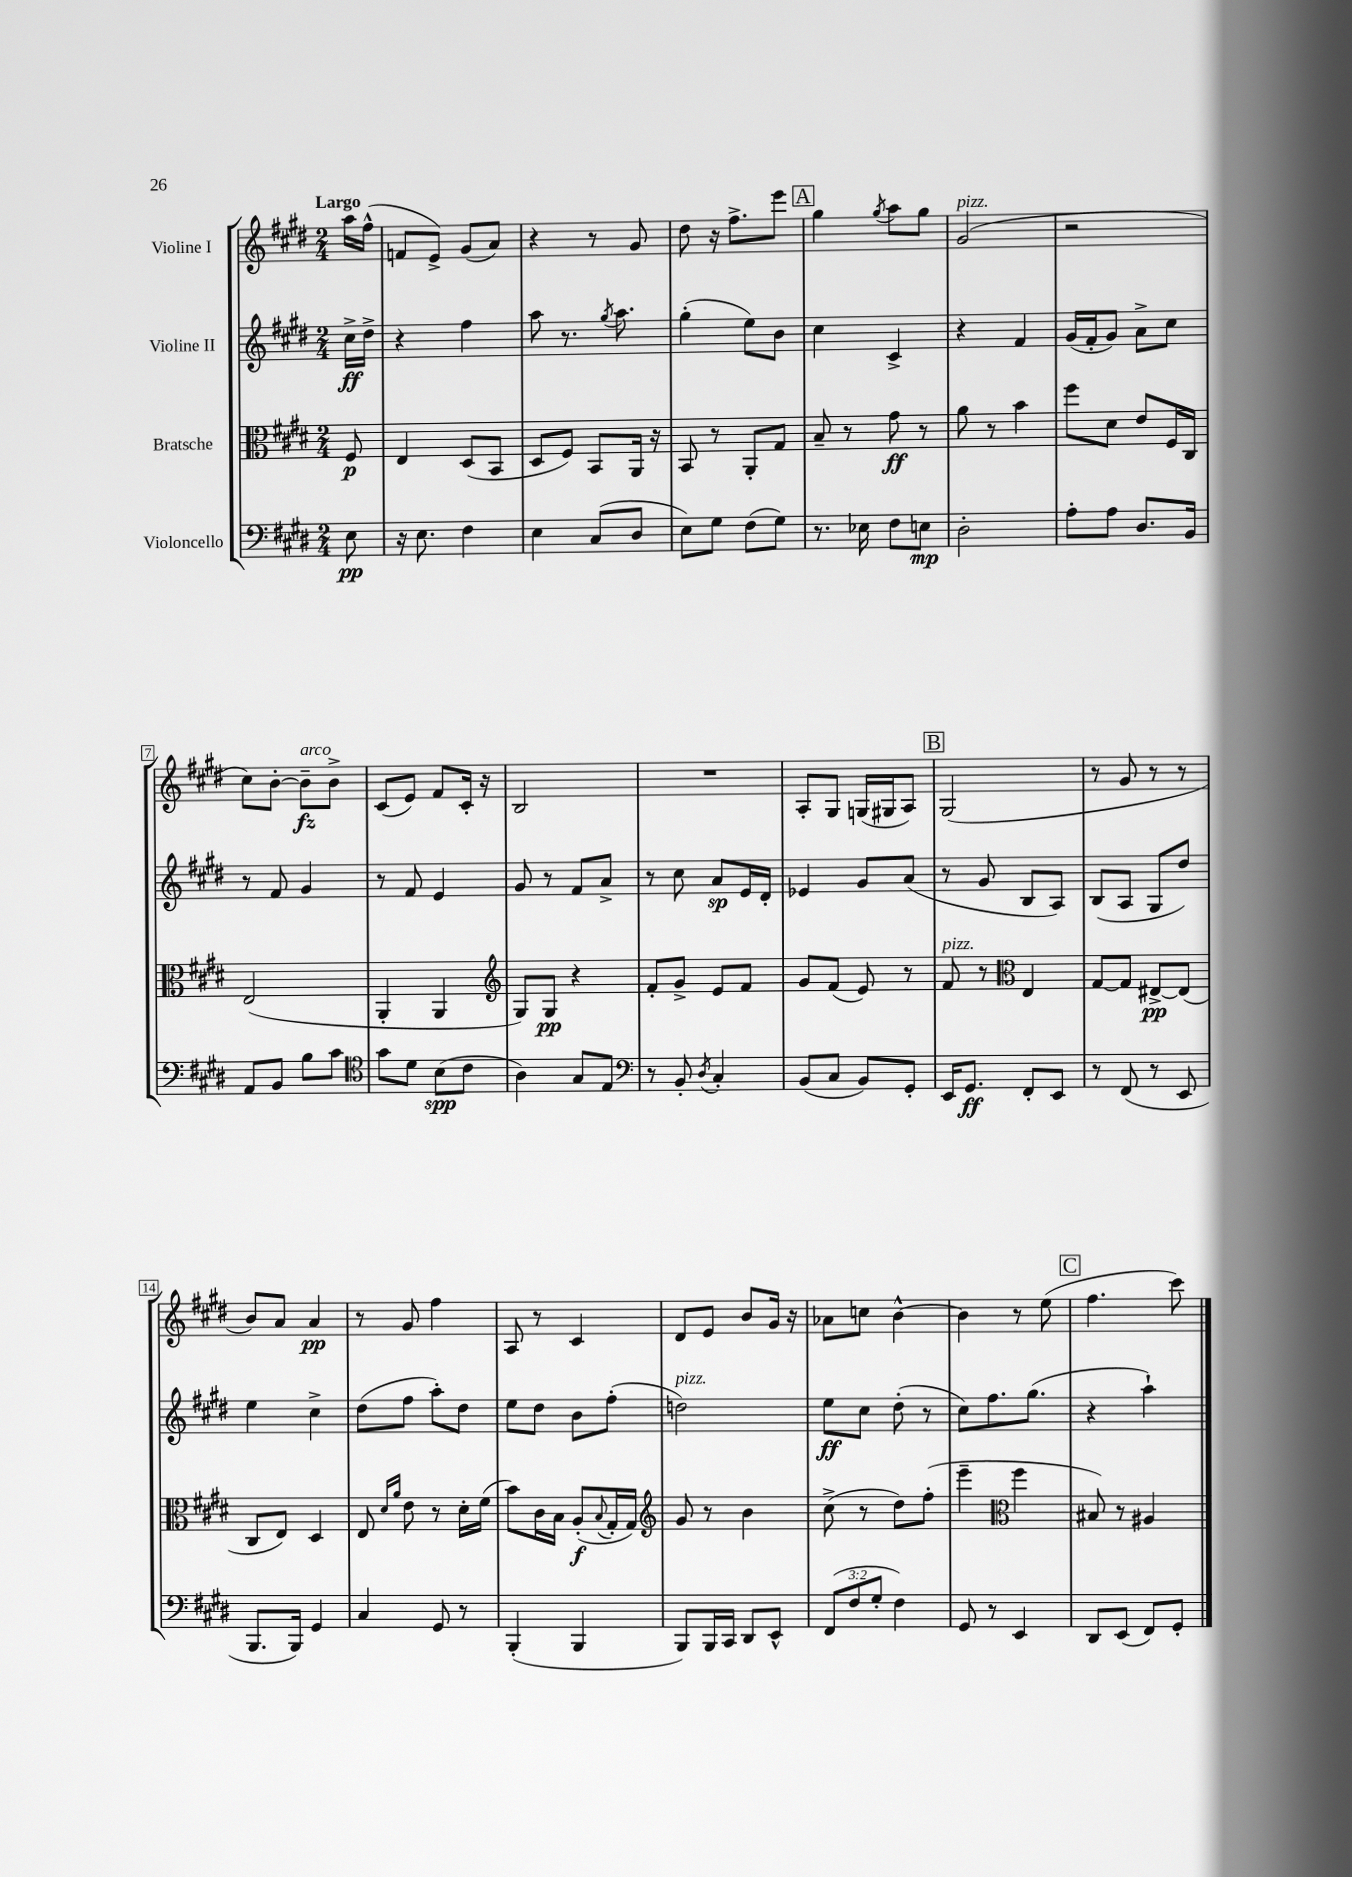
<<
\new StaffGroup <<
\new Staff = "s0" \with { instrumentName = "Violine I" } {
    \clef treble \key e \major \numericTimeSignature \time 2/4 \partial 8 \tempo "Largo"
    a''16 fis''16-^( |
    f'8 e'8->) gis'8( a'8) |
    r4 r8 gis'8 |
    dis''8 r16 fis''8.-> e'''8 |
    \mark \markup { \box "A" } gis''4 \acciaccatura { gis''8 } a''8 gis''8 |
    gis'2^\markup { \italic "pizz." }( |
    r2 |
    cis''8) b'8~-. b'8--\fz^\markup { \italic "arco" } b'8-> |
    cis'8( e'8) fis'8 cis'16-. r16 |
    b2 |
    R2 |
    a8-. gis8 g16( gis16 a8) |
    \mark \markup { \box "B" } gis2( |
    r8 gis'8 r8 r8 |
    b'8) a'8 a'4\pp |
    r8 gis'8 fis''4 |
    a8 r8 cis'4 |
    dis'8 e'8 b'8 gis'16 r16 |
    aes'8 c''8 b'4~-^ |
    b'4 r8 e''8( |
    \mark \markup { \box "C" } fis''4. cis'''8) \bar "|." |
}
\new Staff = "s1" \with { instrumentName = "Violine II" } {
    \clef treble \key e \major \numericTimeSignature \time 2/4 \partial 8
    cis''16->\ff dis''16-> |
    r4 fis''4 |
    a''8 r8. \acciaccatura { gis''8 } a''8. |
    gis''4-.( e''8) b'8 |
    \mark \markup { \box "A" } cis''4 cis'4-> |
    r4 fis'4 |
    gis'16( fis'16-. gis'8) a'8-> cis''8 |
    r8 fis'8 gis'4 |
    r8 fis'8 e'4 |
    gis'8 r8 fis'8 a'8-> |
    r8 cis''8 a'8\sp e'16 dis'16-. |
    ees'4 gis'8 a'8( |
    \mark \markup { \box "B" } r8 gis'8 b8 a8) |
    b8( a8 gis8 dis''8) |
    e''4 cis''4-> |
    dis''8( fis''8 a''8-.) dis''8 |
    e''8 dis''8 b'8 fis''8-.( |
    d''2^\markup { \italic "pizz." }) |
    e''8\ff cis''8 dis''8-.( r8 |
    cis''8) fis''8. gis''8.( |
    \mark \markup { \box "C" } r4 a''4-!) \bar "|." |
}
\new Staff = "s2" \with { instrumentName = "Bratsche" } {
    \clef alto \key e \major \numericTimeSignature \time 2/4 \partial 8
    fis8\p |
    e4 dis8( b,8 |
    dis8 fis8) b,8 a,16 r16 |
    b,8 r8 a,8-. gis8 |
    \mark \markup { \box "A" } b8-- r8 gis'8\ff r8 |
    a'8 r8 b'4 |
    fis''8 dis'8 e'8 fis16 cis16 |
    e2( |
    a,4-. a,4 |
    \clef treble gis8) gis8\pp r4 |
    fis'8-. gis'8-> e'8 fis'8 |
    gis'8 fis'8( e'8) r8 |
    \mark \markup { \box "B" } fis'8^\markup { \italic "pizz." } r8 \clef alto e4 |
    gis8~ gis8 eis8~->\pp eis8( |
    cis8 e8) dis4 |
    e8 \grace { dis'16 a'16 } e'8 r8 dis'16-. fis'16( |
    b'8) cis'16 b16 a8-.\f( \appoggiatura { b8 } gis16-. gis16) |
    \clef treble gis'8 r8 b'4 |
    cis''8->( r8 dis''8) fis''8-.( |
    e'''4-- \clef alto fis''4 |
    \mark \markup { \box "C" } bis8) r8 ais4 \bar "|." |
}
\new Staff = "s3" \with { instrumentName = "Violoncello" } {
    \clef bass \key e \major \numericTimeSignature \time 2/4 \override Staff.TupletNumber.text = #tuplet-number::calc-fraction-text \partial 8
    e8\pp |
    r16 e8. fis4 |
    e4 cis8( dis8 |
    e8) gis8 fis8( gis8) |
    \mark \markup { \box "A" } r8. ees16 fis8 e8\mp |
    dis2-. |
    a8-. a8 dis8. b,16 |
    a,8 b,8 b8 cis'8 |
    \clef tenor gis'8 dis'8 b8\spp( cis'8 |
    a4) gis8 e8 |
    \clef bass r8 b,8-. \acciaccatura { dis8 } cis4-. |
    b,8( cis8 b,8) gis,8-. |
    \mark \markup { \box "B" } e,16 gis,8.\ff fis,8-. e,8 |
    r8 fis,8( r8 e,8 |
    b,,8. b,,16) gis,4 |
    cis4 gis,8 r8 |
    b,,4-.( b,,4 |
    b,,8) b,,16 cis,16 dis,8 e,8-^ |
    \tuplet 3/2 { fis,8( fis8 gis8-. } fis4) |
    gis,8 r8 e,4 |
    \mark \markup { \box "C" } dis,8 e,8( fis,8) gis,8-. \bar "|." |
}
>>
>>
\layout { \context { \Score \override BarNumber.stencil = #(make-stencil-boxer 0.1 0.3 ly:text-interface::print) } }
